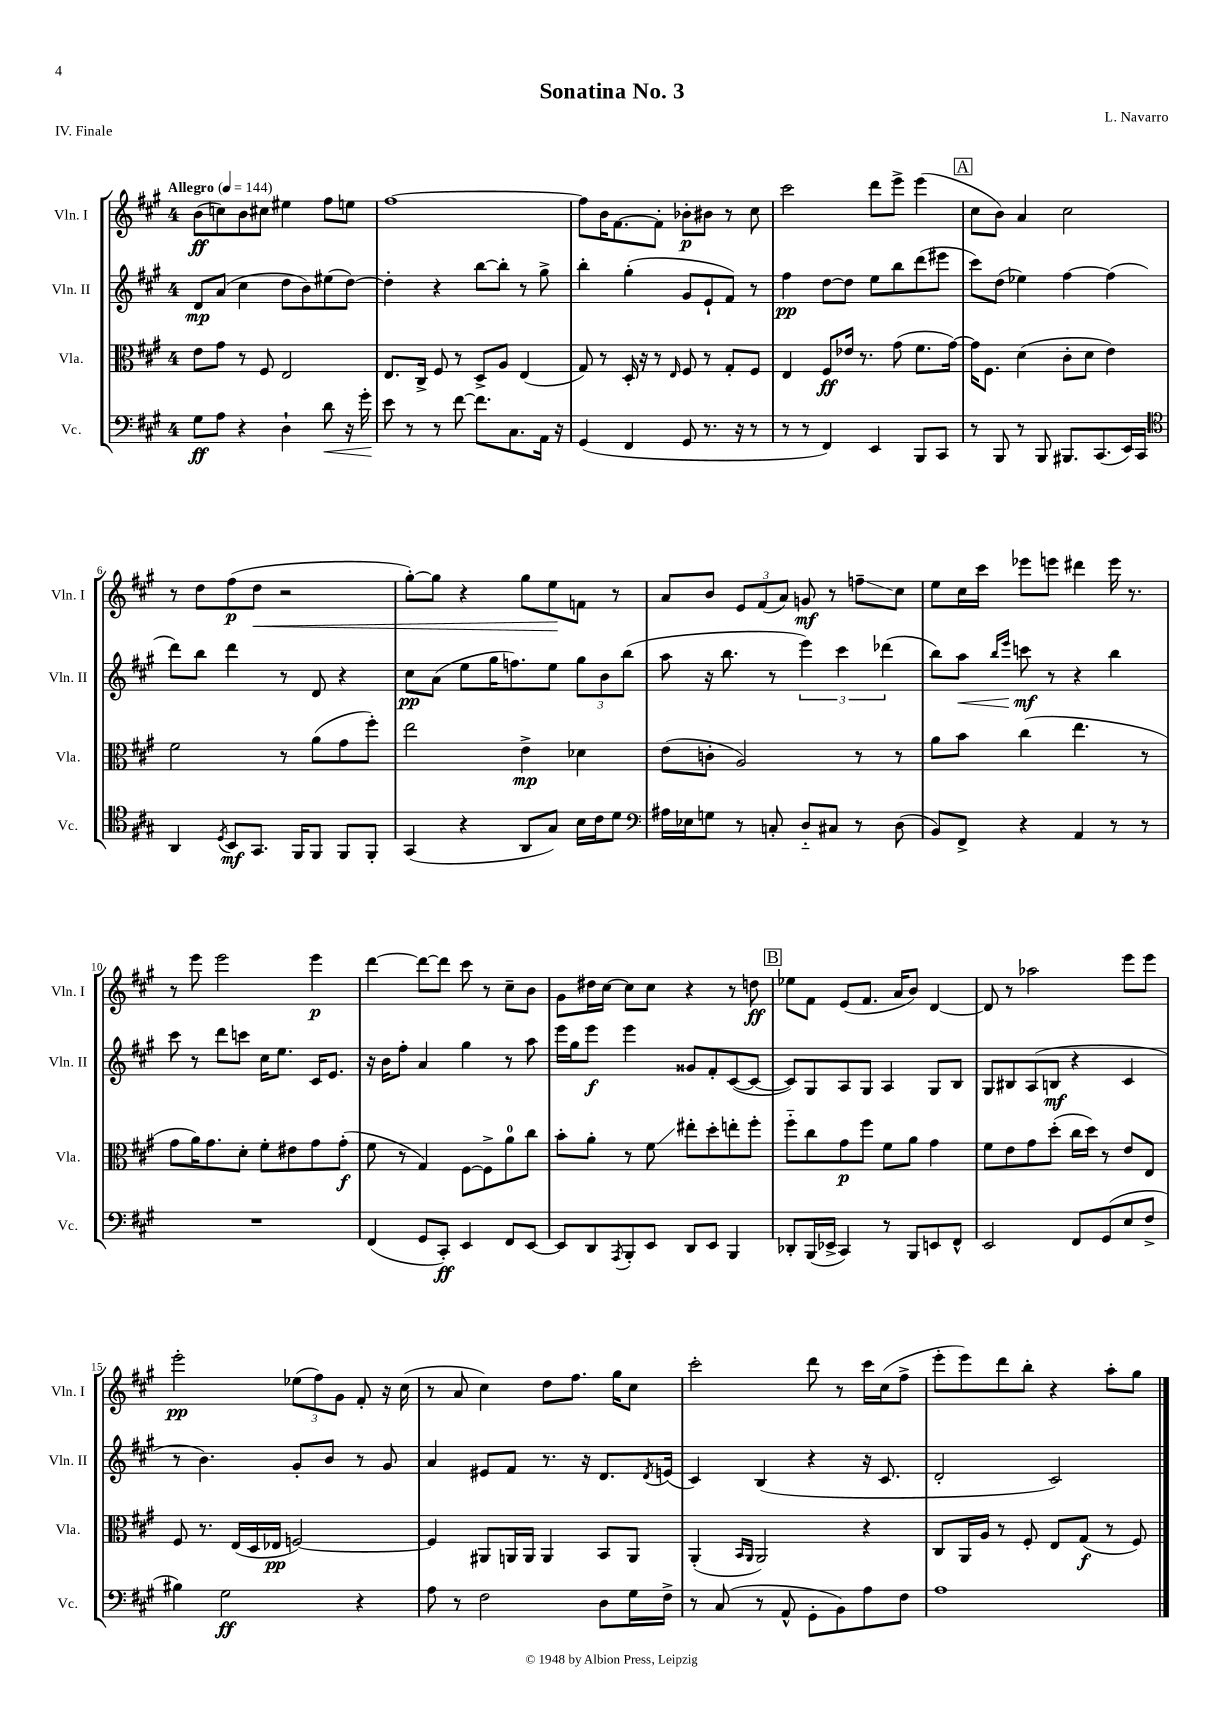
\header { title = "Sonatina No. 3" composer = "L. Navarro" piece = "IV. Finale" }
<<
\new StaffGroup <<
\new Staff = "s0" \with { instrumentName = "Vln. I" shortInstrumentName = "Vln. I" } {
    \clef treble \key a \major \once \override Staff.TimeSignature.style = #'single-digit \time 4/4 \tempo "Allegro" 4 = 144
    b'8\ff( c''8) b'8 cis''8 eis''4 fis''8 e''8 |
    fis''1~ |
    fis''8 b'16 fis'8.~ fis'8-. bes'8-.\p bis'8 r8 cis''8 |
    cis'''2 d'''8 e'''8-> e'''4( |
    \mark \markup { \box "A" } cis''8 b'8) a'4 cis''2 |
    r8 d''8 fis''8\p( d''8\< r2 |
    gis''8~-.) gis''8 r4 gis''8 e''8\! f'8 r8 |
    a'8 b'8 \tuplet 3/2 { e'8 fis'8( a'8) } g'8\mf r8 f''8--\glissando cis''8 |
    e''8 cis''16 cis'''16 ees'''8 e'''8 dis'''4 e'''16 r8. |
    r8 e'''8 e'''2 e'''4\p |
    d'''4~ d'''8~ d'''8 cis'''8 r8 cis''8-- b'8 |
    gis'8 dis''16 cis''16~ cis''8 cis''8 r4 r8 d''8\ff |
    \mark \markup { \box "B" } ees''8 fis'8 e'8( fis'8. a'16 b'8) d'4~ |
    d'8 r8 aes''2 e'''8 e'''8 |
    e'''2-.\pp \tuplet 3/2 { ees''8( fis''8) gis'8 } fis'8-. r16 cis''16( |
    r8 a'8 cis''4) d''8 fis''8. gis''16 cis''8 |
    cis'''2-. d'''8 r8 cis'''16 cis''16( fis''8-> |
    e'''8-. e'''8) d'''8 b''8-. r4 a''8-. gis''8 \bar "|." |
}
\new Staff = "s1" \with { instrumentName = "Vln. II" shortInstrumentName = "Vln. II" } {
    \clef treble \key a \major \once \override Staff.TimeSignature.style = #'single-digit \time 4/4
    d'8\mp a'8( cis''4 d''8 b'8) eis''8( d''8~) |
    d''4-. r4 b''8~ b''8-. r8 gis''8-> |
    b''4-. gis''4-.( gis'8 e'8-! fis'8) r8 |
    fis''4\pp d''8~ d''8 e''8 b''8 d'''8( eis'''8 |
    \mark \markup { \box "A" } cis'''8) d''8( ees''4) fis''4~ fis''4( |
    d'''8) b''8 d'''4 r8 d'8 r4 |
    cis''8\pp a'8( e''8 gis''16 f''8.) e''8 \tuplet 3/2 { gis''8 b'8 b''8( } |
    a''8 r16 b''8. r8 \tuplet 3/2 { e'''4) cis'''4 des'''4( } |
    b''8) a''8\< \grace { b''16 e'''16 } c'''8\mf\! r8 r4 b''4 |
    cis'''8 r8 d'''8 c'''8 cis''16 e''8. cis'16 e'8. |
    r16 b'16 fis''8-. a'4 gis''4 r8 a''8 |
    e'''16 gis''16 e'''8\f e'''4 gisis'8 fis'8-. cis'8~( cis'8~ |
    \mark \markup { \box "B" } cis'8) gis8 a8 gis8 a4 gis8 b8 |
    gis8 bis8 a8( b8\mf r4 cis'4 |
    r8 b'4.) gis'8-. b'8 r8 gis'8 |
    a'4 eis'8 fis'8 r8. r16 d'8. \acciaccatura { d'8 } e'16( |
    cis'4) b4( r4 r16 cis'8. |
    d'2-. cis'2) \bar "|." |
}
\new Staff = "s2" \with { instrumentName = "Vla." shortInstrumentName = "Vla." } {
    \clef alto \key a \major \once \override Staff.TimeSignature.style = #'single-digit \time 4/4
    e'8 gis'8 r8 fis8 e2 |
    e8. cis16-> fis8 r8 d8-> a8 e4( |
    gis8) r8 d16-. r16 r8 \grace { e16 } fis8 r8 gis8-. fis8 |
    e4 fis8\ff ees'16 r8. gis'8( fis'8. gis'16~) |
    \mark \markup { \box "A" } gis'16 fis8. d'4( cis'8-. d'8 e'4) |
    fis'2 r8 a'8( gis'8 fis''8-.) |
    e''2 e'4->\mp des'4 |
    e'8( c'8-. a2) r8 r8 |
    a'8 b'8 cis''4( e''4. r8 |
    gis'8 a'16) gis'8. d'8-. fis'8-. eis'8 gis'8 gis'8-.\f( |
    fis'8 r8 gis4) fis8~ fis8-> a'8-0 cis''8 |
    b'8-. a'8-. r8 fis'8\glissando eis''8-. d''8-. e''8-. fis''8-. |
    \mark \markup { \box "B" } fis''8-_ cis''8 gis'8\p fis''8 fis'8 a'8 gis'4 |
    fis'8 e'8 gis'8 d''8-.( cis''16 d''16) r8 e'8 e8 |
    fis8 r8. e16( d16 ees16\pp f2~) |
    f4 ais,8 a,16 a,16 a,4 b,8 a,8 |
    a,4-.( \grace { b,16 a,16 } a,2) r4 |
    cis8 a,16 a16 r8 fis8-. e8 gis8\f( r8 fis8) \bar "|." |
}
\new Staff = "s3" \with { instrumentName = "Vc." shortInstrumentName = "Vc." } {
    \clef bass \key a \major \once \override Staff.TimeSignature.style = #'single-digit \time 4/4
    gis8\ff a8 r4 d4-! d'8\< r16 gis'16-. |
    e'8\! r8 r8 fis'8~ fis'8. cis8. a,16 r16 |
    gis,4( fis,4 gis,8 r8. r16 r8 |
    r8 r8 fis,4) e,4 b,,8 cis,8 |
    \mark \markup { \box "A" } r8 b,,8 r8 b,,8 bis,,8. cis,8.( e,16) cis,16 |
    \clef tenor a,4 \acciaccatura { d8 } b,8\mf gis,8. fis,16 fis,8 fis,8 fis,8-. |
    gis,4( r4 a,8 gis8) b16 cis'16 d'8 |
    \clef bass ais16 ees16 g8 r8 c8-. d8-_ cis8 r8 d8( |
    b,8) fis,8-> r4 a,4 r8 r8 |
    R1 |
    fis,4( gis,8 cis,8-.\ff) e,4 fis,8 e,8~ |
    e,8 d,8 \acciaccatura { a,,8 } b,,8-. e,8 d,8 e,8 b,,4 |
    \mark \markup { \box "B" } des,8-. b,,16( ees,16-> cis,4) r8 b,,8 e,8 fis,8-^ |
    e,2 fis,8 gis,8( e8 fis8-> |
    bis4) gis2\ff r4 |
    a8 r8 fis2 d8 gis16 fis16-> |
    r8 cis8( r8 a,8-^ gis,8-. b,8) a8 fis8 |
    a1 \bar "|." |
}
>>
>>
